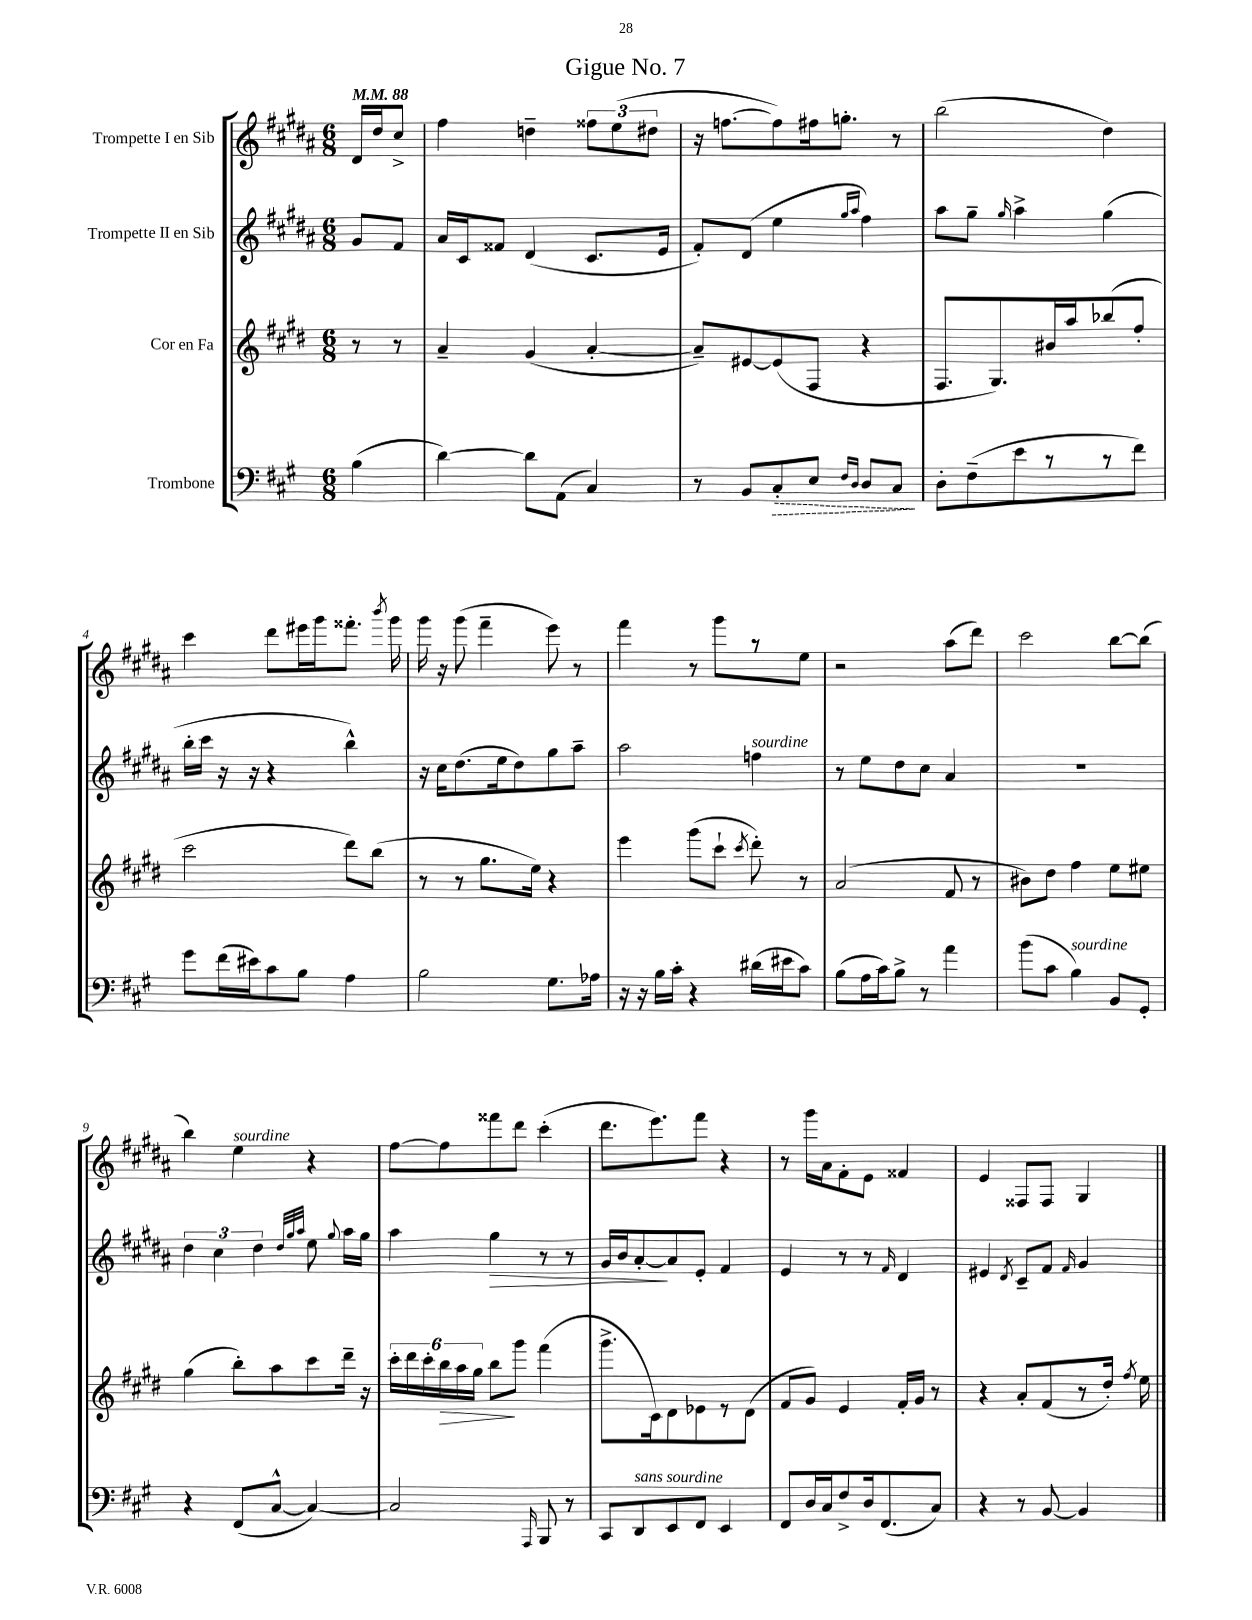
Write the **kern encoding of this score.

**kern	**dynam	**kern	**dynam	**kern	**dynam	**kern
*part4	*part4	*part3	*part3	*part2	*part2	*part1
*staff4	*staff4	*staff3	*staff3	*staff2	*staff2	*staff1
*I"Trombone	*	*I"Cor en Fa	*	*I"Trompette II en Sib	*	*I"Trompette I en Sib
*clefF4	*	*clefG2	*	*clefG2	*	*clefG2
*k[f#c#g#]	*	*k[f#c#g#d#]	*	*k[f#c#g#d#a#]	*	*k[f#c#g#d#a#]
*M6/8	*	*M6/8	*	*M6/8	*	*M6/8
*MM88	*	*MM88	*	*MM88	*	*MM88
=	=	=	=	=	=	=
(4B\	.	8r	.	8g#/L	.	16d#/LL
.	.	.	.	.	.	16dd#/J
.	.	8r	.	8f#/J	.	8cc#^/J
=1	=1	=1	=1	=1	=1	=1
[4d\)	.	4a~/	.	16a#/LL	.	4ff#\
.	.	.	.	16c#/J	.	.
.	.	.	.	8f##X/J	.	.
8d\L]	.	(4g#/	.	(4d#/	.	4ddn~\
(8AA\J	.	.	.	.	.	.
4C#/)	.	[4a'/	.	8.c#/L	.	12ff##X\L
.	.	.	.	.	.	(12ee\
.	.	.	.	.	.	12dd#X\J
.	.	.	.	16e/Jk	.	.
=2	=2	=2	=2	=2	=2	=2
8r	.	8a~/L])	.	8f#'/L)	.	16r
.	.	.	.	.	.	[8.ffn\L
8BB/L	.	[8e#X/	.	(8d#/J	.	.
!	!LO:HP:b	!	!	!	!	!
8C#'/	>	(8e#/]	.	4ee\	.	8ff\])
8E/J	.	8F#/J	.	.	.	16ff#X\k
.	.	.	.	.	.	8.ggn'\J
16qqF#/LL	.	.	.	16qqgg#/LL	.	.
16qqD/JJ	.	.	.	16qqaa#/JJ	.	.
8D/L	.	4r	.	4ff#\)	.	.
8C#/J	.	.	.	.	.	8r
.	]	.	.	.	.	.
=3	=3	=3	=3	=3	=3	=3
8D'\L	.	8.F#/L	.	8aa#\L	.	(2bb\
(8F#~\	.	.	.	8gg#~\J	.	.
.	.	8.G#/)	.	.	.	.
.	.	.	.	16qqgg#/	.	.
8e\	.	.	.	4aa#^\	.	.
8r	.	16b#X/L	.	.	.	.
.	.	16aa/J	.	.	.	.
8r	.	(8bb-X/	.	(4gg#\	.	4dd#\)
8f#\J)	.	8ff#'/J	.	.	.	.
!!LO:LB:g=z
=4	=4	=4	=4	=4	=4	=4
8g#\L	.	2ccc#\	.	16bb'\LL	.	4ccc#\
.	.	.	.	16ccc#\JJ	.	.
(16f#\L	.	.	.	16r	.	.
16e#X\J)	.	.	.	16r	.	.
8c#\	.	.	.	4r	.	8ddd#\L
8B\J	.	.	.	.	.	16eee#X\L
.	.	.	.	.	.	16ggg#\J
4A\	.	8ddd#\L)	.	4bb^^\)	.	8.fff##X'\J
.	.	(8bb\J	.	.	.	.
.	.	.	.	.	.	8qbbb/
.	.	.	.	.	.	16ggg#\
=5	=5	=5	=5	=5	=5	=5
2B\	.	8r	.	16r	.	16ggg#\
.	.	.	.	16cc#\KL	.	16r
.	.	8r	.	(8.dd#\	.	(8ggg#\
.	.	8.gg#\L	.	.	.	4fff#~\
.	.	.	.	16ee\k	.	.
.	.	.	.	8dd#\)	.	.
.	.	16ee\Jk)	.	.	.	.
8.G#\L	.	4r	.	8gg#\	.	8eee\)
.	.	.	.	8aa#~\J	.	8r
16A-X\Jk	.	.	.	.	.	.
=6	=6	=6	=6	=6	=6	=6
16r	.	4eee\	.	2aa#\	.	4fff#\
16r	.	.	.	.	.	.
16B\LL	.	.	.	.	.	.
16c#'\JJ	.	.	.	.	.	.
4r	.	(8ggg#\L	.	.	.	8r
.	.	8ccc#`\J	.	.	.	8ggg#\L
.	.	8qccc#/	.	.	.	.
!	!	!	!	!LO:TX:a:i:t=sourdine	!	!
(16d#X\LL	.	8ddd#'\)	.	4ffn\	.	8r
16e#X\J	.	.	.	.	.	.
8c#\J)	.	8r	.	.	.	8ee\J
=7	=7	=7	=7	=7	=7	=7
(8B\L	.	(2a/	.	8r	.	2r
16A\L	.	.	.	8ee\L	.	.
16c#\J)	.	.	.	.	.	.
8B^\J	.	.	.	8dd#\	.	.
8r	.	.	.	8cc#\J	.	.
4a\	.	8f#/	.	4a#/	.	(8aa#\L
.	.	8r	.	.	.	8ddd#\J)
=8	=8	=8	=8	=8	=8	=8
(8b\L	.	8b#X\L)	.	2.r	.	2ccc#\
8c#\J	.	8dd#\J	.	.	.	.
!LO:TX:a:i:t=sourdine	!	!	!	!	!	!
4B\)	.	4ff#\	.	.	.	.
8BB/L	.	8ee\L	.	.	.	[8bb\L
8GG#'/J	.	8ee#X\J	.	.	.	(8bb\J]
!!LO:LB:g=z
=9	=9	=9	=9	=9	=9	=9
4r	.	(4gg#\	.	6dd#\	.	4bb\)
.	.	.	.	6cc#\	.	.
!	!	!	!	!	!	!LO:TX:a:i:t=sourdine
(8FF#/L	.	8bb'\L)	.	.	.	4ee\
.	.	.	.	6dd#\	.	.
[8C#^^/J	.	8aa\	.	.	.	.
.	.	.	.	32qqdd#/LLL	.	.
.	.	.	.	32qqgg#/	.	.
.	.	.	.	32qqaa#/JJJ	.	.
4C#/_)	.	8ccc#\	.	8ee\	.	4r
.	.	.	.	8qqgg#/	.	.
.	.	16ddd#~\Jk	.	16aa#\LL	.	.
.	.	16r	.	16gg#\JJ	.	.
=10	=10	=10	=10	=10	=10	=10
2C#/]	.	24ccc#'\LL	.	4aa#\	.	[8ff#\L
.	.	24ddd#\	.	.	.	.
.	.	24ccc#'\	.	.	.	.
!	!	!	!LO:HP:b	!	!	!
.	.	24bb\	>	.	.	8ff#\]
.	.	24aa\	.	.	.	.
.	.	24gg#\JJ	.	.	.	.
!	!	!	!	!	!LO:HP:b	!
.	.	8bb\L	.	4gg#\	>	8fff##X\
.	.	8ggg#\J	]	.	.	8ddd#\J
16qqAAA/	.	.	.	.	.	.
8BBB/	.	(4fff#\	.	8r	.	(4ccc#'\
8r	.	.	.	8r	.	.
=11	=11	=11	=11	=11	=11	=11
8CC#/L	.	8.ggg#^\L	.	16g#/LL	.	8.ddd#\L
.	.	.	.	16b/J	.	.
!LO:TX:a:i:t=sans sourdine	!	!	!	!	!	!
8DD/	.	.	.	[8a#'/	.	.
.	.	16c#\k)	.	.	.	8.eee\)
8EE/	.	8d#\	.	8a#/]	]	.
8FF#/J	.	8e-X\	.	8e'/J	.	8fff#\J
4EE/	.	8r	.	4f#/	.	4r
.	.	(8d#\J	.	.	.	.
=12	=12	=12	=12	=12	=12	=12
8FF#/L	.	8f#/L	.	4e/	.	8r
16D/L	.	8g#/J)	.	.	.	16ggg#\LL
16C#/J	.	.	.	.	.	16a#\J
8F#^/	.	4e/	.	8r	.	8f#'\
16D/k	.	.	.	8r	.	8e\J
(8.FF#/	.	.	.	.	.	.
.	.	.	.	16qqf#/	.	.
.	.	16f#'/LL	.	4d#/	.	4f##X/
.	.	16g#/JJ	.	.	.	.
8C#/J)	.	8r	.	.	.	.
=13	=13	=13	=13	=13	=13	=13
4r	.	4r	.	4e#X/	.	4e/
.	.	.	.	8qd#/	.	.
8r	.	8a'/L	.	8c#~/L	.	8F##X/L
[8BB/	.	(8f#/	.	8f#/J	.	8F##/J
.	.	.	.	16qqf#/	.	.
4BB/]	.	8r	.	4g#/	.	4G#/
.	.	16dd#'/Jk)	.	.	.	.
.	.	8qff#/	.	.	.	.
.	.	16ee\	.	.	.	.
==	==	==	==	==	==	==
*-	*-	*-	*-	*-	*-	*-
